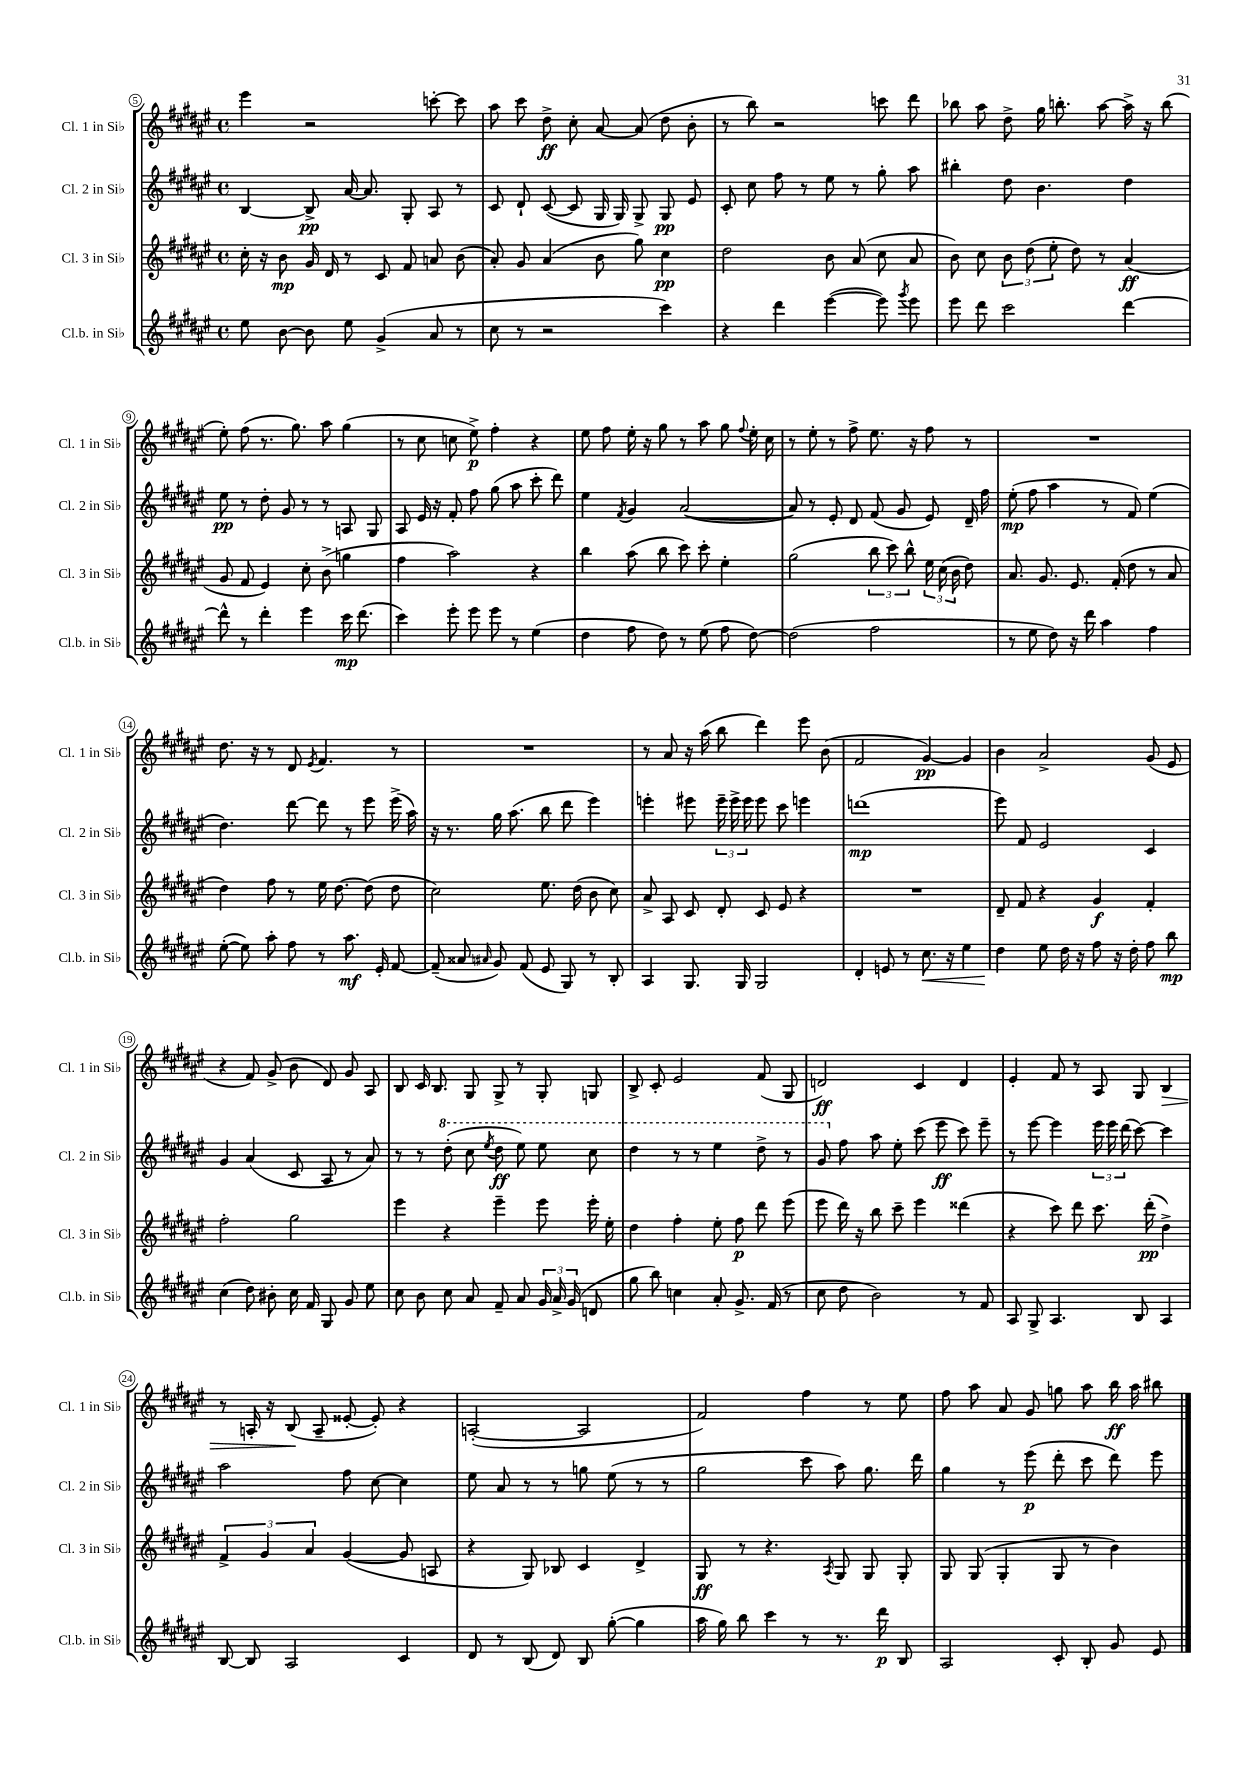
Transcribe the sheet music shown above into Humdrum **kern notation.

**kern	**kern	**kern	**kern
*staff4	*staff3	*staff2	*staff1
*clefG2	*clefG2	*clefG2	*clefG2
*k[f#c#g#d#a#e#]	*k[f#c#g#d#a#e#]	*k[f#c#g#d#a#e#]	*k[f#c#g#d#a#e#]
*M4/4	*M4/4	*M4/4	*M4/4
*met(c)	*met(c)	*met(c)	*met(c)
8ee#	16cc#'	[4B	4eee#
.	16r	.	.
[8b	8b	.	.
8b]	16g#	8B^]	2r
.	16d#	.	.
8ee#	8r	[16a#	.
.	.	8.a#]	.
(4g#^	8c#	.	.
.	8f#	8G#'	.
8a#	8a	8A#	[8ccc'
8r	(8b	8r	8ccc]
=	=	=	=
8cc#	8a#')	8c#	8aa#
8r	8g#	8d#`	8ccc#
2r	(4a#	([8c#	8dd#^
.	.	8c#]	8cc#'
.	8b	16G#	[8a#
.	.	16G#)	.
.	8gg#)	8G#^	(8a#]
4ccc#)	4cc#	8G#	8dd#
.	.	8e#	8b'
=	=	=	=
4r	2dd#	8c#'	8r
.	.	8cc#	8bb)
4ddd#	.	8ff#	2r
.	.	8r	.
([4eee#	8b	8ee#	.
.	(8a#	8r	.
8eee#])	8cc#	8gg#'	8ccc
8qggg#	.	.	.
8eee#	8a#	8aa#	8ddd#
=	=	=	=
8eee#	8b)	4bb#'	8bb-
8ddd#	8cc#	.	8aa#
2ccc#	12b	8dd#	8dd#^
.	(12dd#	.	.
.	.	4.b	16gg#
.	12ee#'	.	.
.	.	.	8.bb'
.	8dd#)	.	.
.	8r	.	[8aa#
[4ddd#	(4a#	4dd#	16aa#^]
.	.	.	16r
.	.	.	(8bb
=	=	=	=
8ddd#^^]	8g#	8ee#	8ee#')
8r	8f#	8r	(8ff#
4ddd#'	4e#)	8dd#'	8.r
.	.	8g#	.
.	.	.	8.gg#)
4eee#	8cc#'	8r	.
.	(8b^	8r	8aa#
16ccc#	4gg	8A	(4gg#
(8.ddd#	.	.	.
.	.	8G#	.
=	=	=	=
4ccc#)	4ff#	8A#	8r
.	.	16e#	8cc#
.	.	16r	.
8eee#'	2aa#)	8f#'	8cc
8eee#	.	8ff#	8ee#^)
8eee#	.	(8gg#	4ff#'
8r	.	8aa#	.
(4ee#	4r	8ccc#'	4r
.	.	8ddd#)	.
=	=	=	=
4dd#	4bb	4ee#	8ee#
.	.	.	8ff#
.	.	8qf#	.
8ff#	(8aa#	4g#	16ee#'
.	.	.	16r
8dd#)	8bb	.	8gg#
8r	8ccc#)	([2a#	8r
(8ee#	8ccc#'	.	8aa#
8ff#	4ee#'	.	8gg#
.	.	.	8qqff#
[8dd#)	.	.	16ee#'
.	.	.	16cc#
=	=	=	=
(2dd#]	(2gg#	8a#])	8r
.	.	8r	8ee#'
.	.	8e#'	8r
.	.	8d#	8ff#^
2ff#	12bb	(8f#	8.ee#
.	12ccc#)	.	.
.	.	8g#	.
.	12bb^^	.	.
.	.	.	16r
.	24ee#	8e#)	8ff#
.	(24cc#	.	.
.	24b	.	.
.	8dd#)	16d#~	8r
.	.	16ff#	.
=	=	=	=
8r	8.a#	(8ee#'	1r
8ee#	.	8ff#	.
.	8.g#	.	.
8dd#)	.	4aa#	.
16r	8.e#	.	.
16ddd#	.	.	.
4aa#	.	8r	.
.	(16f#'	.	.
.	8dd#	8f#)	.
4ff#	8r	(4ee#	.
.	8a#	.	.
=	=	=	=
([8ee#'	4dd#)	4.dd#)	8.dd#
8ee#])	.	.	.
.	.	.	16r
8aa#'	8ff#	.	8r
8ff#	8r	[8ddd#	8d#
.	.	.	8qe#
8r	16ee#	8ddd#]	4.f#
.	[8.dd#	.	.
8.aa#	.	8r	.
.	(8dd#]	8eee#	.
16e#'	.	.	.
[8f#	8dd#	(16eee#^	8r
.	.	16aa#)	.
=	=	=	=
(8f#~]	2cc#)	16r	1r
.	.	8.r	.
8a##	.	.	.
16qqa#	.	.	.
8g#)	.	16gg#	.
.	.	(8.aa#	.
(8f#	.	.	.
8e#	8.ee#	8bb	.
8G#)	.	8ddd#	.
.	(16dd#	.	.
8r	8b	4eee#)	.
8B'	8cc#)	.	.
=	=	=	=
4A#	8a#^	4eee'	8r
.	8A#	.	8a#
8.G#	8c#	8eee#	16r
.	.	.	(16aa#
.	8d#'	24eee#~	8bb
.	.	24eee#^	.
16G#	.	.	.
.	.	24eee#	.
2G#	8c#	8eee#	4ddd#)
.	8e#	8ccc#	.
.	4r	4eee	8eee#
.	.	.	(8b
=	=	=	=
4d#'	1r	(1ddd	2f#
8e	.	.	.
8r	.	.	.
8.cc#	.	.	[4g#)
16r	.	.	.
4ee#	.	.	4g#]
=	=	=	=
4dd#	8d#~	8eee#)	4b
.	8f#	8f#	.
8ee#	4r	2e#	2a#^
16dd#	.	.	.
16r	.	.	.
8ff#	4g#	.	.
16r	.	.	.
16dd#'	.	.	.
8ff#	4f#'	4c#	(8g#
8bb	.	.	8e#
=	=	=	=
(4cc#	2ff#'	4g#	4r
8dd#)	.	(4a#	8f#)
8b#'	.	.	(8g#^
16cc#	2gg#	8c#	8b
16f#	.	.	.
8G#	.	8A#	8d#)
8g#	.	8r	8g#
8ee#	.	8a#)	8A#
=	=	=	=
8cc#	4eee#	8r	8B
8b	.	8r	16c#
.	.	.	8.B
8cc#	4r	(8ddd#'	.
8a#	.	8ccc#	8G#
.	.	8qeee#	.
8f#~	4eee#~	8ddd#	8G#^
8a#	.	8eee#)	8r
24g#	8eee#	8eee#	8G#'
24a#^	.	.	.
(24g#	.	.	.
8d	16eee#'	8ccc#	8G
.	16ee#'	.	.
=	=	=	=
8gg#	4dd#	4ddd#	8B^
8bb)	.	.	8c#'
4cc	4ff#'	8r	2e#
.	.	8r	.
8a#'	8ee#'	4eee#	.
8.g#^	8ff#	.	.
.	8ddd#	8ddd#^	(8f#
(16f#	.	.	.
8r	(8eee#	8r	8G#
=	=	=	=
8cc#	8eee#	8gg#	2d)
8dd#	16ddd#)	8ff#	.
.	16r	.	.
2b)	8bb	8aa#	.
.	8ccc#~	8ee#'	.
.	4eee#	(8ccc#	4c#
.	.	8eee#	.
8r	(4ddd##	8ccc#)	4d
8f#	.	8eee#~	.
=	=	=	=
8A#	4r	8r	4e#'
8G#^	.	[8eee#	.
4.A#	8ccc#)	4eee#]	8f#
.	8ddd#	.	8r
.	8.ccc#	24eee#	8A#
.	.	24eee#	.
.	.	(24ddd#	.
8B	.	[8ccc#)	8G#
.	(16ddd#'	.	.
4A#	4dd#^)	4ccc#]	4B
=	=	=	=
[8B	6f#^	2aa#	8r
8B]	.	.	16A'
.	6g#	.	.
.	.	.	16r
2A#	.	.	(8B
.	6a#	.	.
.	.	.	8A~
.	([4g#	8ff#	[8e##'
.	.	[8cc#	8e##'])
4c#	8g#]	4cc#]	4r
.	8A	.	.
=	=	=	=
8d#	4r	8ee#	([2A'
8r	.	8a#	.
(8B	8G#)	8r	.
8d#)	8B-	8r	.
8B	4c#	8gg	2A]
([8gg#'	.	(8ee#	.
4gg#]	4d#^	8r	.
.	.	8r	.
=	=	=	=
16aa#	8G#	2gg#	2f#)
16gg#)	.	.	.
8bb	8r	.	.
4ccc#	4.r	.	.
8r	.	8ccc#	4ff#
.	8qA#	.	.
8.r	8G#	8aa#)	.
.	8G#	8.gg#	8r
16ddd#	.	.	.
8B	8G#'	.	8ee#
.	.	16ddd#	.
=	=	=	=
2A#	8G#	4gg#	8ff#
.	(8G#	.	8aa#
.	4G#'	8r	8a#
.	.	(8eee#	8g#
8c#'	8G#	8ddd#'	8gg
8B'	8r	8ccc#	8aa#
8g#	4b)	8ddd#)	16bb
.	.	.	16aa#
8e#	.	8eee#	8bb#
==	==	==	==
*-	*-	*-	*-
